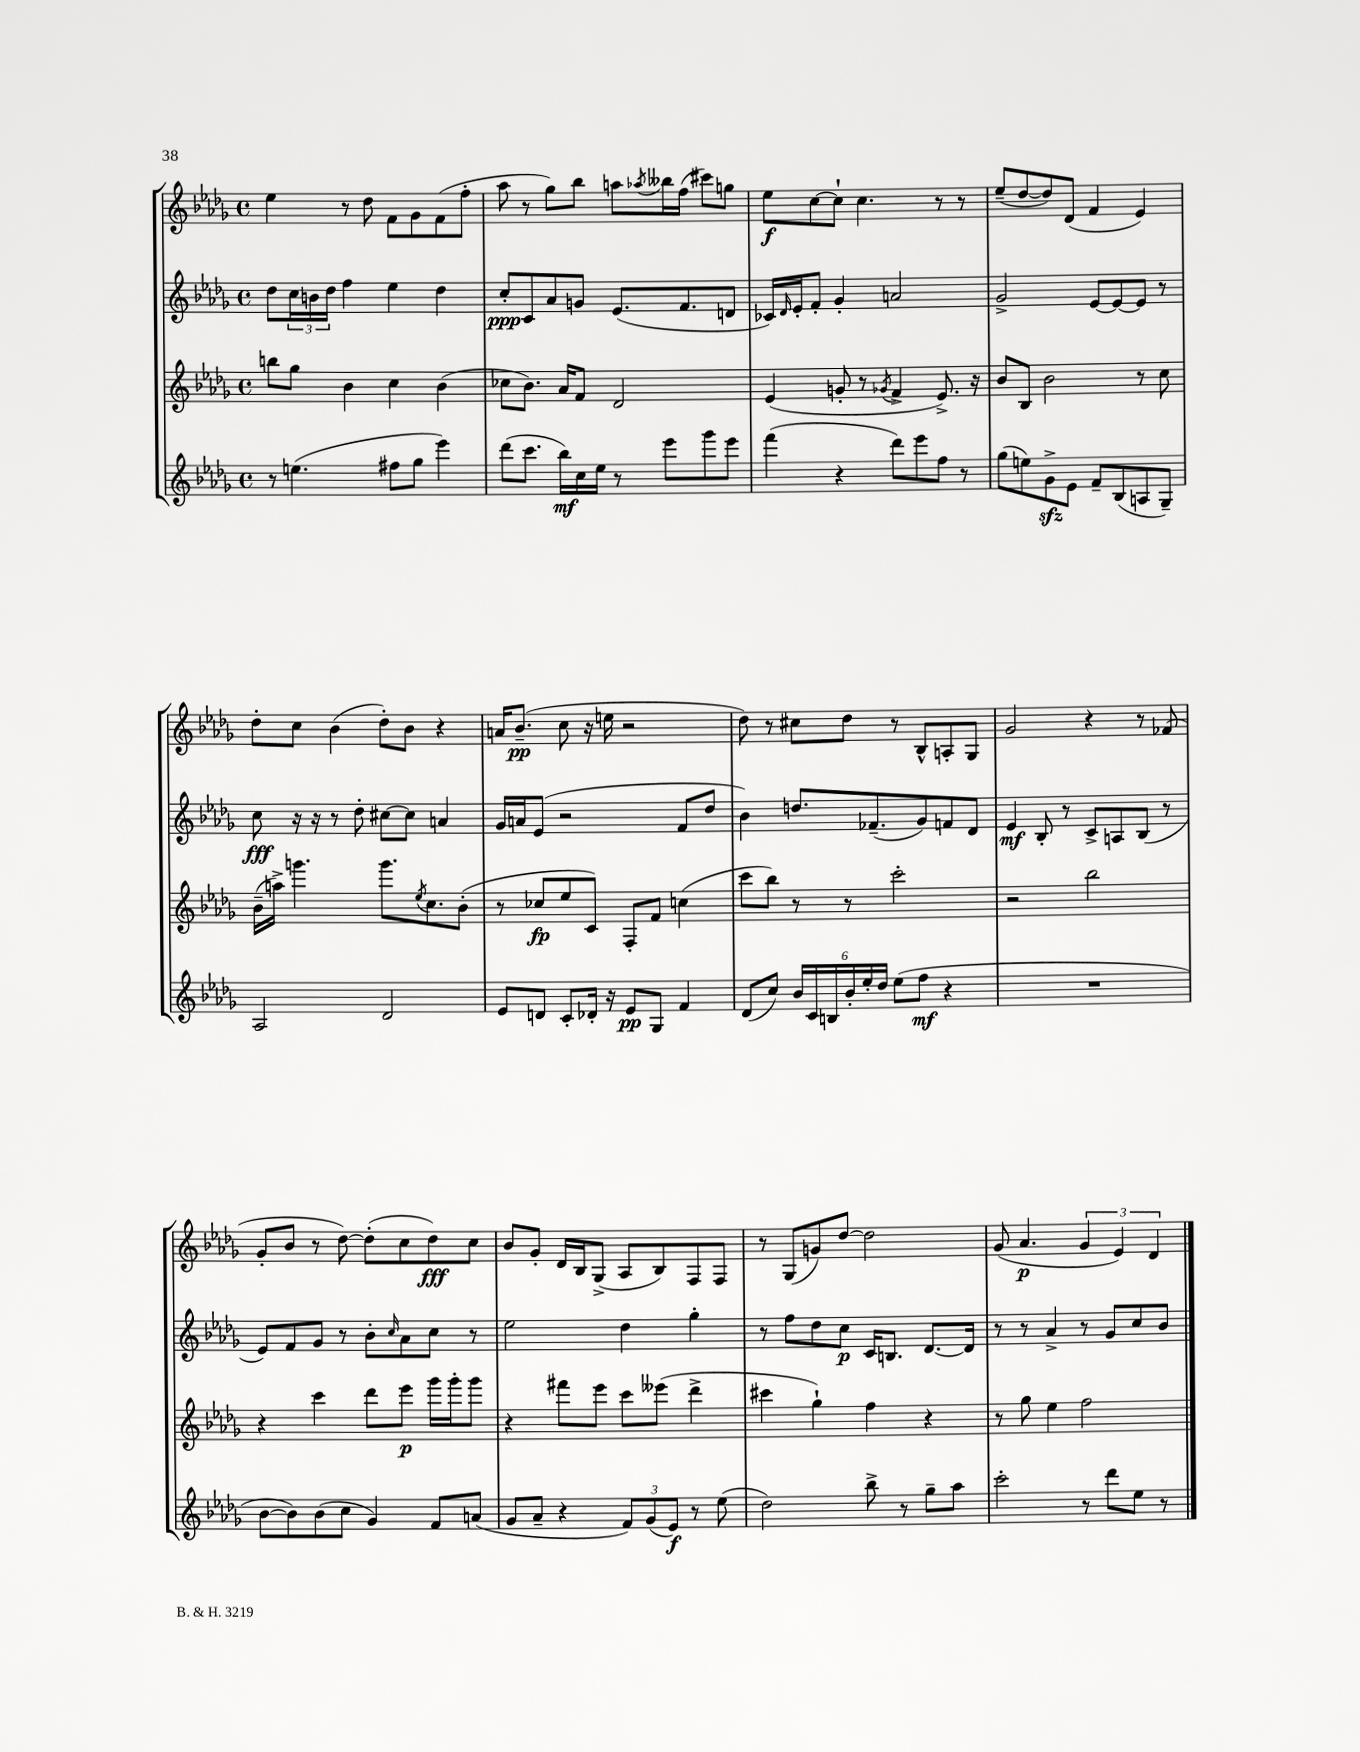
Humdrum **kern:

**kern	**dynam	**kern	**dynam	**kern	**dynam	**kern	**dynam
*part4	*part4	*part3	*part3	*part2	*part2	*part1	*part1
*staff4	*staff4	*staff3	*staff3	*staff2	*staff2	*staff1	*staff1
*clefG2	*	*clefG2	*	*clefG2	*	*clefG2	*
*k[b-e-a-d-g-]	*	*k[b-e-a-d-g-]	*	*k[b-e-a-d-g-]	*	*k[b-e-a-d-g-]	*
*M4/4	*	*M4/4	*	*M4/4	*	*M4/4	*
*met(c)	*	*met(c)	*	*met(c)	*	*met(c)	*
=22	=22	=22	=22	=22	=22	=22	=22
8r	.	8bbn\L	.	8dd-\L	.	4ee-\	.
(4.een\	.	8gg-\J	.	24cc\L	.	.	.
.	.	.	.	24bn\	.	.	.
.	.	.	.	24dd-\JJ	.	.	.
.	.	4b-\	.	4ff\	.	8r	.
.	.	.	.	.	.	8dd-\	.
8ff#X\L	.	4cc\	.	4ee-\	.	8f\L	.
8gg-\J	.	.	.	.	.	8g-\	.
4eee-\)	.	(4b-\	.	4dd-\	.	(8f\	.
.	.	.	.	.	.	8ff'\J	.
=23	=23	=23	=23	=23	=23	=23	=23
(8ddd-\L	.	8cc-X\L	.	8cc'/L	ppp	8aa-\	.
8.ccc\J	.	8.b-\J)	.	8c/	.	8r	.
.	.	.	.	8a-/	.	8gg-\L)	.
16bb-\LL)	mf	16a-/KL	.	.	.	.	.
16cc\	.	8f/J	.	8gn/J	.	8bb-\J	.
16ee-\JJ	.	.	.	.	.	.	.
8r	.	2d-/	.	(8.e-/L	.	8aan\L	.
.	.	.	.	.	.	8qaa-X/	.
8eee-\L	.	.	.	.	.	16bb--X\L	.
.	.	.	.	8.f/	.	(16ff\JJ	.
8ggg-\	.	.	.	.	.	8ccc#X\L)	.
8eee-\J	.	.	.	8dn/J	.	8ggn\J	.
=24	=24	=24	=24	=24	=24	=24	=24
(4fff\	.	(4e-/	.	16c-X/LL)	.	8ee-\L	f
.	.	.	.	16qqd-/	.	.	.
.	.	.	.	16e-'/J	.	.	.
.	.	.	.	8f'/J	.	[8cc\	.
4r	.	8gn'/	.	4g-'/	.	8cc`\J]	.
.	.	8r	.	.	.	4.cc\	.
.	.	8qg-X/	.	.	.	.	.
8ddd-\L)	.	4f^/	.	2an/	.	.	.
8eee-\	.	.	.	.	.	.	.
8ff\J	.	8.e-^/)	.	.	.	8r	.
8r	.	.	.	.	.	8r	.
.	.	16r	.	.	.	.	.
=25	=25	=25	=25	=25	=25	=25	=25
(8gg-\L	.	8b-/L	.	2g-^/	.	(8ee-~/L	.
8een\)	.	8B-/J	.	.	.	[8dd-/	.
8g-zz^\	.	2b-\	.	.	.	8dd-/])	.
8e-\J	.	.	.	.	.	(8d-/J	.
8f~/L	.	.	.	[8e-/L	.	4f/	.
(8B-/	.	.	.	8e-/_	.	.	.
8An/	.	8r	.	8e-/J]	.	4e-/)	.
8G-~/J)	.	8cc\	.	8r	.	.	.
!!LO:LB:g=z
=26	=26	=26	=26	=26	=26	=26	=26
2A-/	.	(16b-~\LL	.	8cc\	fff	8dd-'\L	.
.	.	16aan^\JJ)	.	.	.	.	.
.	.	4.gggn\	.	16r	.	8cc\J	.
.	.	.	.	16r	.	.	.
.	.	.	.	8r	.	(4b-\	.
.	.	.	.	8dd-'\	.	.	.
2d-/	.	8.ggg\L	.	[8cc#X\L	.	8dd-'\L)	.
.	.	.	.	8cc#\J]	.	8b-\J	.
.	.	8qee-/	.	.	.	.	.
.	.	8.cc\	.	.	.	.	.
.	.	.	.	4an/	.	4r	.
.	.	(8b-'\J	.	.	.	.	.
=27	=27	=27	=27	=27	=27	=27	=27
8e-/L	.	8r	.	16g-/LL	.	16an/KL	.
.	.	.	.	16an/J	.	(8.b-~/J	pp
8dn/J	.	8cc-X/L	fp	(8e-/J	.	.	.
8c'/L	.	8ee-/	.	2r	.	8cc\	.
16d-X'/Jk	.	8c/J)	.	.	.	16r	.
16r	.	.	.	.	.	16een\	.
8e-/L	pp	8F'/L	.	.	.	2r	.
8G-/J	.	8f/J	.	.	.	.	.
4f/	.	(4ccn\	.	8f/L	.	.	.
.	.	.	.	8dd-/J	.	.	.
=28	=28	=28	=28	=28	=28	=28	=28
(8d-/L	.	8ccc\L	.	4b-\)	.	8dd-\)	.
8cc/J)	.	8bb-\J)	.	.	.	8r	.
24b-/LL	.	8r	.	8.ddn/L	.	8cc#X\L	.
24c/	.	.	.	.	.	.	.
24Bn/	.	.	.	.	.	.	.
24b-'/	.	8r	.	.	.	8dd-\J	.
24ee-'/	.	.	.	.	.	.	.
.	.	.	.	(8.f-X~/	.	.	.
24dd-/JJ	.	.	.	.	.	.	.
(8ee-\L	.	2ccc'\	.	.	.	8r	.
8ff\J	mf	.	.	8g-/)	.	8B-^^/L	.
4r	.	.	.	8fn/	.	8An'/	.
.	.	.	.	8d-/J	.	8G-/J	.
=29	=29	=29	=29	=29	=29	=29	=29
1r	.	2r	.	4e-/	mf	2g-/	.
.	.	.	.	8B-'/	.	.	.
.	.	.	.	8r	.	.	.
.	.	2bb-\	.	8c^/L	.	4r	.
.	.	.	.	8An/	.	.	.
.	.	.	.	(8B-/J	.	8r	.
.	.	.	.	8r	.	(8f-X/	.
!!LO:LB:g=z
=30	=30	=30	=30	=30	=30	=30	=30
[8b-\L	.	4r	.	8e-/L)	.	8g-'/L	.
8b-\])	.	.	.	8f/	.	8b-/J	.
(8b-\	.	4ccc\	.	8g-/J	.	8r	.
8cc\J	.	.	.	8r	.	[8dd-\)	.
4g-/)	.	8ddd-\L	.	8b-'\L	.	(8dd-'\L]	.
.	.	.	.	16qqcc/	.	.	.
.	.	8eee-\J	p	8a-\	.	8cc\	.
8f/L	.	16ggg-\LL	.	8cc\J	.	8dd-\)	fff
.	.	16ggg-'\J	.	.	.	.	.
(8an/J	.	8ggg-\J	.	8r	.	8cc\J	.
=31	=31	=31	=31	=31	=31	=31	=31
8g-/L	.	4r	.	2ee-\	.	8b-/L	.
8a-~/J	.	.	.	.	.	8g-'/J	.
4r	.	8fff#X\L	.	.	.	16d-/LL	.
.	.	.	.	.	.	16B-/J	.
.	.	8eee-\J	.	.	.	(8G-^/J	.
12f/L)	.	8ccc\L	.	4dd-\	.	8A-/L	.
(12g-/	.	.	.	.	.	.	.
.	.	(8eee--X\J	.	.	.	8B-/)	.
12e-/J)	f	.	.	.	.	.	.
8r	.	4ddd-^\	.	4gg-'\	.	8F/	.
(8ee-\	.	.	.	.	.	8F/J	.
=32	=32	=32	=32	=32	=32	=32	=32
2dd-\)	.	4ccc#X\	.	8r	.	8r	.
.	.	.	.	8ff\L	.	(8G-/L	.
.	.	4gg-`\)	.	8dd-\	.	8gn/)	.
.	.	.	.	8cc\J	p	[8dd-/J	.
8bb-^\	.	4ff\	.	16c/KL	.	2dd-\]	.
.	.	.	.	8.Bn/J	.	.	.
8r	.	.	.	.	.	.	.
8gg-~\L	.	4r	.	[8.d-/L	.	.	.
8aa-\J	.	.	.	.	.	.	.
.	.	.	.	16d-/Jk]	.	.	.
=33	=33	=33	=33	=33	=33	=33	=33
2ccc'\	.	8r	.	8r	.	(8g-/	.
.	.	8gg-\	.	8r	.	4.a-/	p
.	.	4ee-\	.	4a-^/	.	.	.
8r	.	2ff\	.	8r	.	6g-/	.
8ddd-\L	.	.	.	8g-/L	.	.	.
.	.	.	.	.	.	6e-/)	.
8ee-\J	.	.	.	8cc/	.	.	.
.	.	.	.	.	.	6d-/	.
8r	.	.	.	8b-/J	.	.	.
==	==	==	==	==	==	==	==
*-	*-	*-	*-	*-	*-	*-	*-
